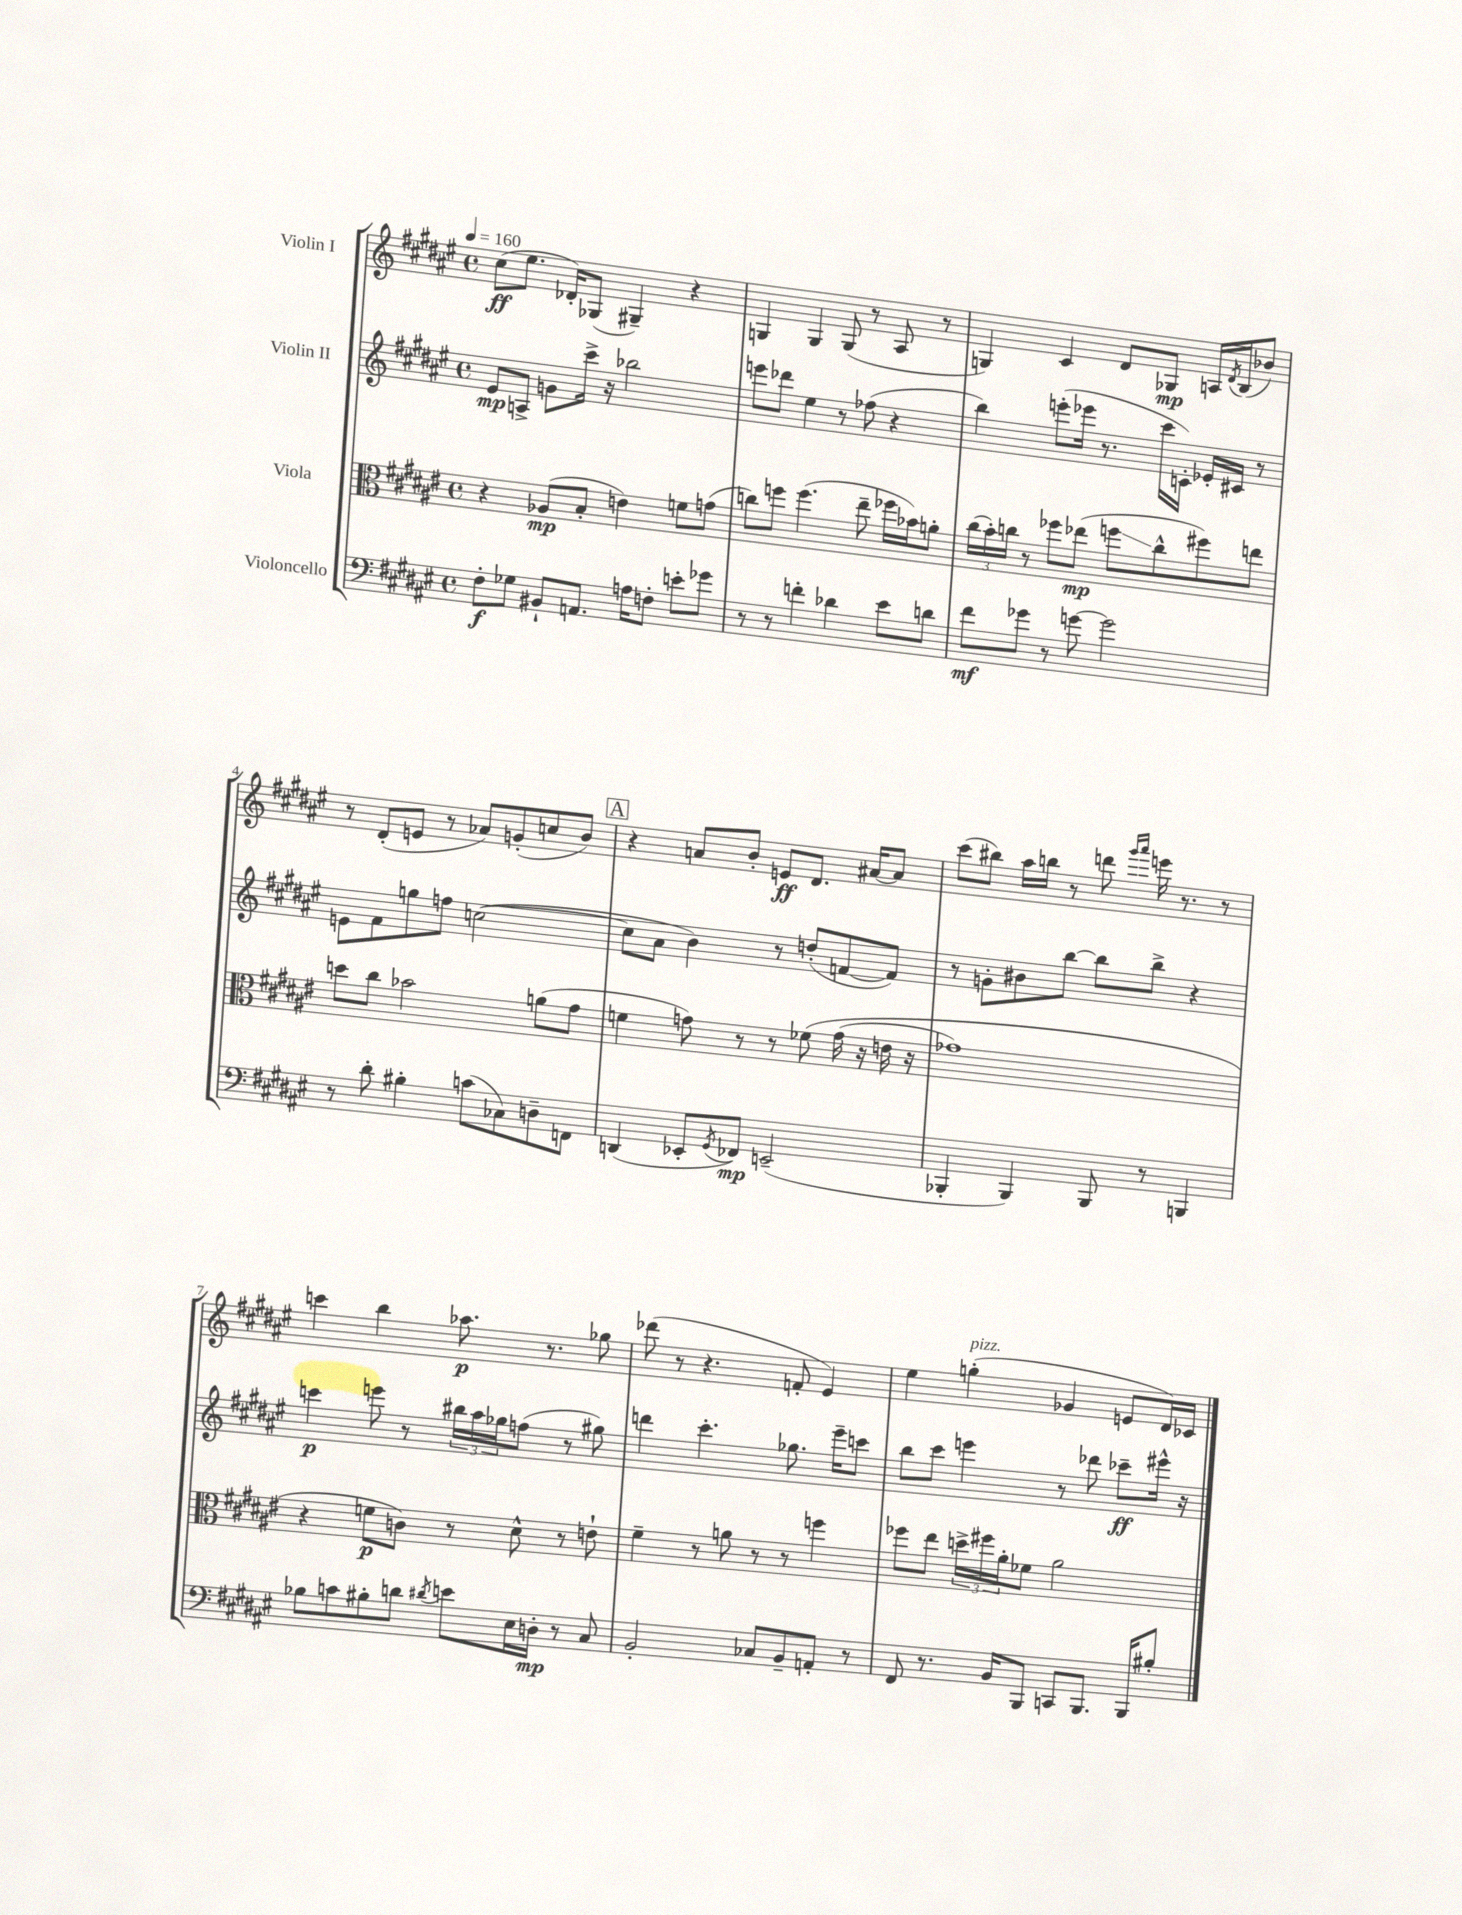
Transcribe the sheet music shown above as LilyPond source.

<<
\new StaffGroup <<
\new Staff = "s0" \with { instrumentName = "Violin I" } {
    \clef treble \key fis \major \defaultTimeSignature \time 4/4 \tempo 4 = 160
    cis''8\ff( eis''8. des'16-.) ges8( gis4--) r4 |
    g4 g4 g8( r8 ais8 r8 |
    g4) cis'4 dis'8 ges8\mp a16 \acciaccatura { dis'8 } b16( bes'8) |
    r8 dis'8-.( e'8 r8 aes'8) g'8-.( c''8 b'8) |
    \mark \markup { \box "A" } r4 a'8 b'8-. e'8\ff dis'8. ais'16~ ais'8 |
    cis'''8( bis''8) ais''16 b''16 r8 d'''8 \grace { gis'''16 ais'''16 } e'''16 r8. r8 |
    c'''4 b''4 aes''8.\p r8. ges''8 |
    des'''8( r8 r4. f'8-. eis'4) |
    eis''4 g''4-.^\markup { \italic "pizz." }( ges'4 e'8 dis'16) ces'16 \bar "|." |
}
\new Staff = "s1" \with { instrumentName = "Violin II" } {
    \clef treble \key fis \major \defaultTimeSignature \time 4/4
    eis'8\mp a8-> g'8 cis'''16-> r16 bes''2 |
    e'''8 des'''8 eis''4 r8 fes''8( r4 |
    b''4) e'''8-.( ees'''16 r8. cis'''16 c'16-.) ees'16-. cis'16 r8 |
    e'8 fis'8 g''8 f''8 c''2~( |
    \mark \markup { \box "A" } c''8 ais'8 b'4) r8 d''8-.( f'8~ f'8) |
    r8 g'8-. bis'8 b''8~ b''8 b''8-> r4 |
    c'''4\p e'''8 r8 \tuplet 3/2 { bis''16 ais''16 ges''16 } f''8( r8 gis''8) |
    d'''4 cis'''4.-. ges''8. eis'''16-- c'''8 |
    b''8 cis'''8 e'''4 r8 des'''8 ces'''8--\ff eis'''16-^ r16 \bar "|." |
}
\new Staff = "s2" \with { instrumentName = "Viola" } {
    \clef alto \key fis \major \defaultTimeSignature \time 4/4
    r4 aes8\mp( b8-. e'4) f'8 g'8( |
    c''8) f''8 f''4.( eis''8-- fes''16 bes'16) a'8-. |
    \tuplet 3/2 { cis''16( b'16-.) c''16 } r8 fes''8 ees''8\mp( f''8\glissando c''8-^ fis''8) e''8 |
    d''8 cis''8 bes'2 a'8( gis'8 |
    \mark \markup { \box "A" } f'4 g'8) r8 r8 fes'8\( g'16( r16 e'16 r16 |
    ges'1) |
    r4 f'8\p c'8\) r8 dis'8-^ r8 e'8-! |
    fis'4-- r8 a'8 r8 r8 f''4 |
    fes''8 eis''8 \tuplet 3/2 { d''16-> fis''16 ais'16-. } fes'8 ais'2 \bar "|." |
}
\new Staff = "s3" \with { instrumentName = "Violoncello" } {
    \clef bass \key fis \major \defaultTimeSignature \time 4/4
    fis8-.\f ges8 bis,8-! a,8. a16 f8-. e'8-. ges'8 |
    r8 r8 f'4-. des'4 eis'8 d'8 |
    fis'8\mf ges'8 r8 g'8~ g'2 |
    r8 dis'8-. bis4-. c'8( ces8) d8-- f,8 |
    \mark \markup { \box "A" } d,4( ees,8-. \acciaccatura { gis,8 } fes,8\mp) e,2--( |
    bes,,4-. bes,,4) bes,,8 r8 b,,4 |
    bes8 c'8 bis8-. d'8 \acciaccatura { dis'8 } e'8 eis16 d16-.\mp r8 cis8 |
    b,2-. ces8 b,8-- a,8-. r8 |
    fis,8 r8. b,16 b,,8 c,8 b,,8. b,,16 bis8-. \bar "|." |
}
>>
>>
